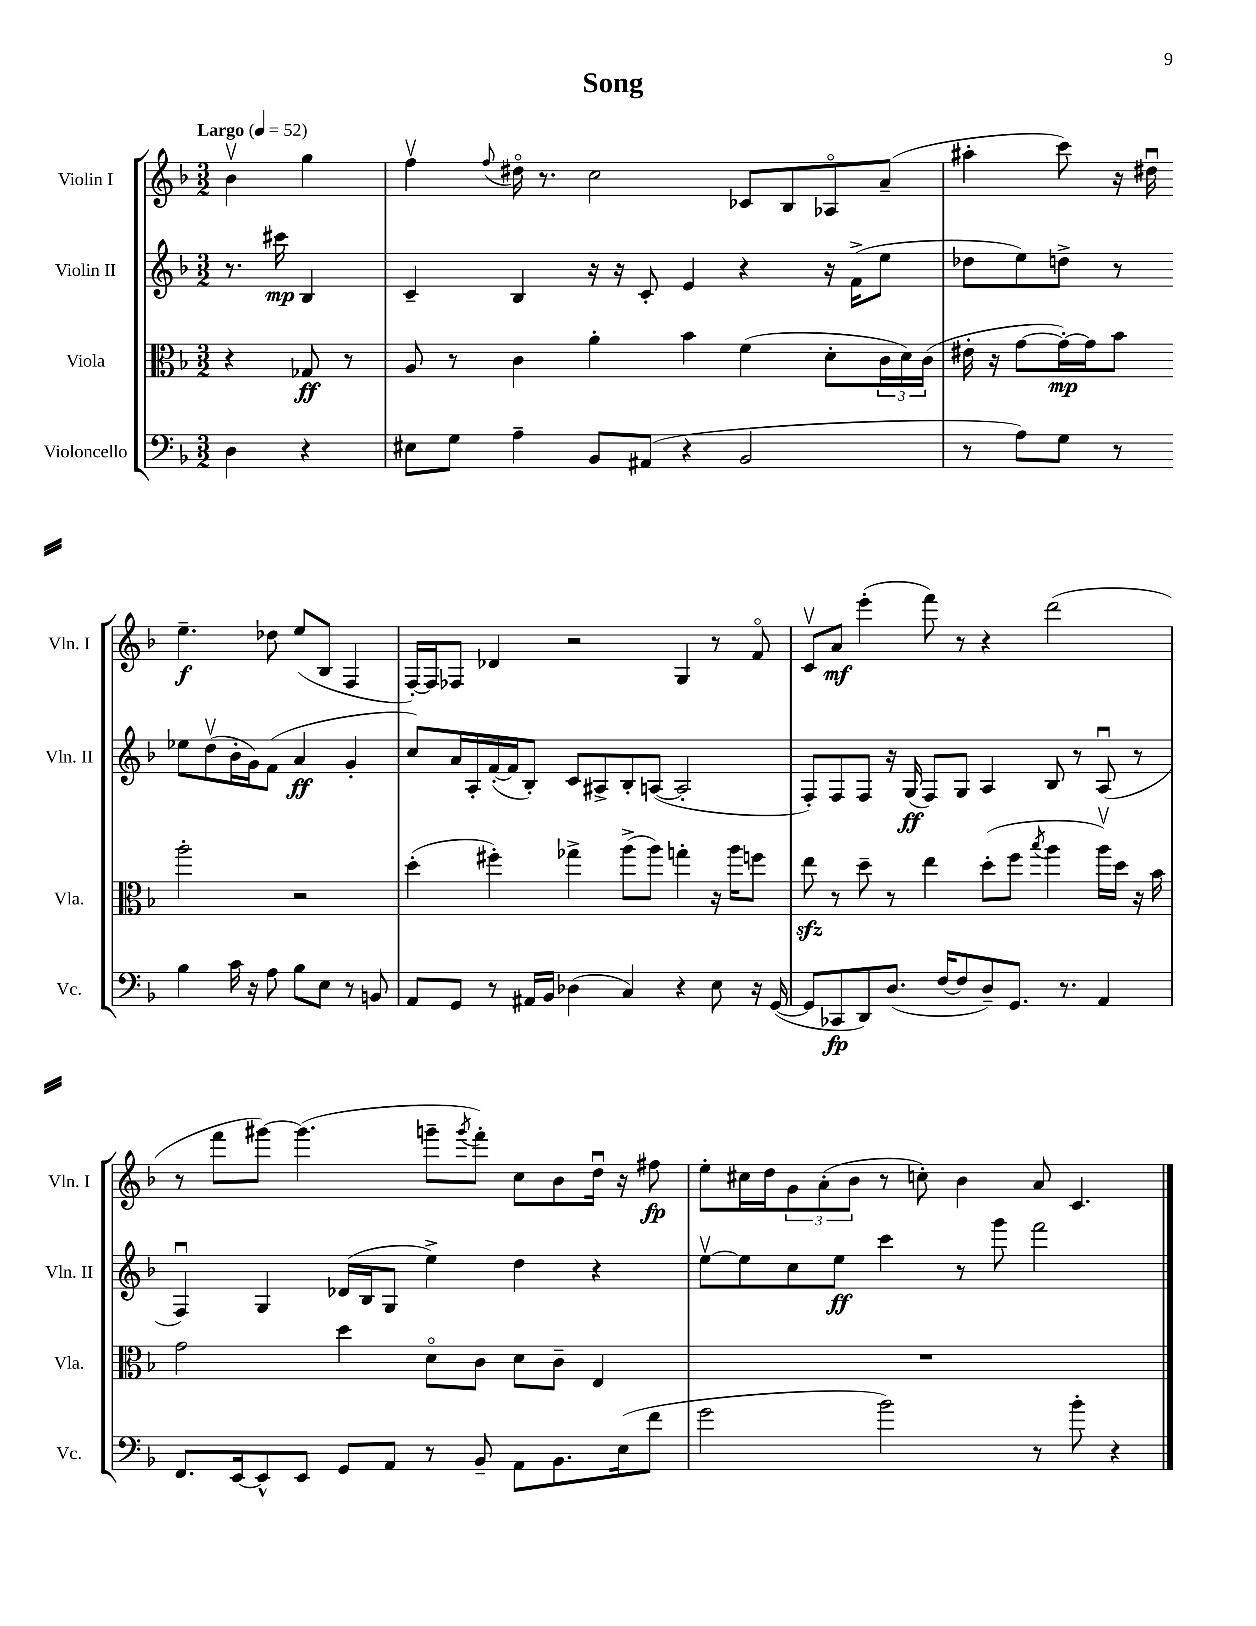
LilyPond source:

\header { title = "Song" }
<<
\new StaffGroup <<
\new Staff = "s0" \with { instrumentName = "Violin I" shortInstrumentName = "Vln. I" } {
    \clef treble \key f \major \numericTimeSignature \time 3/2 \partial 2 \tempo "Largo" 4 = 52
    bes'4\upbow g''4 |
    f''4\upbow \appoggiatura { f''8 } dis''16\flageolet r8. c''2 ces'8 bes8 aes8\flageolet a'8--( |
    ais''4-. c'''8) r16 dis''16\downbow e''4.--\f des''8 e''8( bes8 f4 |
    f16~-.) f16 fes8 des'4 r2 g4 r8 f'8\flageolet |
    c'8\upbow a'8\mf e'''4-.( f'''8) r8 r4 d'''2( |
    r8 f'''8 gis'''8~) gis'''4.( g'''8-- \acciaccatura { g'''8 } f'''8-.) c''8 bes'8 d''16\downbow r16 fis''8\fp |
    e''8-. cis''16 d''16 \tuplet 3/2 { g'8 a'8-.( bes'8 } r8 c''8-.) bes'4 a'8 c'4. \bar "|." |
}
\new Staff = "s1" \with { instrumentName = "Violin II" shortInstrumentName = "Vln. II" } {
    \clef treble \key f \major \numericTimeSignature \time 3/2 \partial 2
    r8. cis'''16\mp bes4 |
    c'4-- bes4 r16 r16 c'8-. e'4 r4 r16 f'16->( e''8 |
    des''8 e''8) d''8-> r8 ees''8 d''8\upbow( bes'16-. g'16) f'8( a'4\ff g'4-. |
    c''8) a'16 a16-. f'16~-.( f'16 bes8-.) c'8 ais8-> bes8-. a8~( a2-. |
    f8-.) f8 f8 r16 g16\ff( f8) g8 a4 bes8 r8 a8\downbow( r8 |
    f4\downbow) g4 des'16( bes16 g8 e''4->) d''4 r4 |
    e''8~\upbow e''8 c''8 e''8\ff c'''4 r8 g'''8 f'''2 \bar "|." |
}
\new Staff = "s2" \with { instrumentName = "Viola" shortInstrumentName = "Vla." } {
    \clef alto \key f \major \numericTimeSignature \time 3/2 \partial 2
    r4 ges8\ff r8 |
    a8 r8 c'4 a'4-. bes'4 f'4( d'8-. \tuplet 3/2 { c'16 d'16) c'16( } |
    eis'16-. r16 g'8~ g'16~-.\mp) g'16 bes'8 a''2-. r2 |
    d''4-.( fis''4-.) ges''4-> a''8->( a''8) g''4-. r16 a''16 f''8 |
    e''8\sfz r8 d''8-- r8 e''4 d''8-.( f''8 \acciaccatura { bes''8 } a''4 a''16\upbow) d''16 r16 bes'16 |
    g'2 d''4 d'8\flageolet c'8 d'8 c'8-- e4 |
    R1. \bar "|." |
}
\new Staff = "s3" \with { instrumentName = "Violoncello" shortInstrumentName = "Vc." } {
    \clef bass \key f \major \numericTimeSignature \time 3/2 \partial 2
    d4 r4 |
    eis8 g8 a4-- bes,8 ais,8( r4 bes,2 |
    r8 a8) g8 r8 bes4 c'16 r16 a8 bes8 e8 r8 b,8 |
    a,8 g,8 r8 ais,16 bes,16 des4( c4) r4 e8 r16 g,16~( |
    g,8 ces,8\fp d,8) d8.( f16~ f8 d8--) g,8. r8. a,4 |
    f,8. e,16~ e,8-^ e,8 g,8 a,8 r8 bes,8-- a,8 bes,8. e16( f'8 |
    g'2 bes'2) r8 bes'8-. r4 \bar "|." |
}
>>
>>
\layout { \context { \Score \remove "Bar_number_engraver" } }
